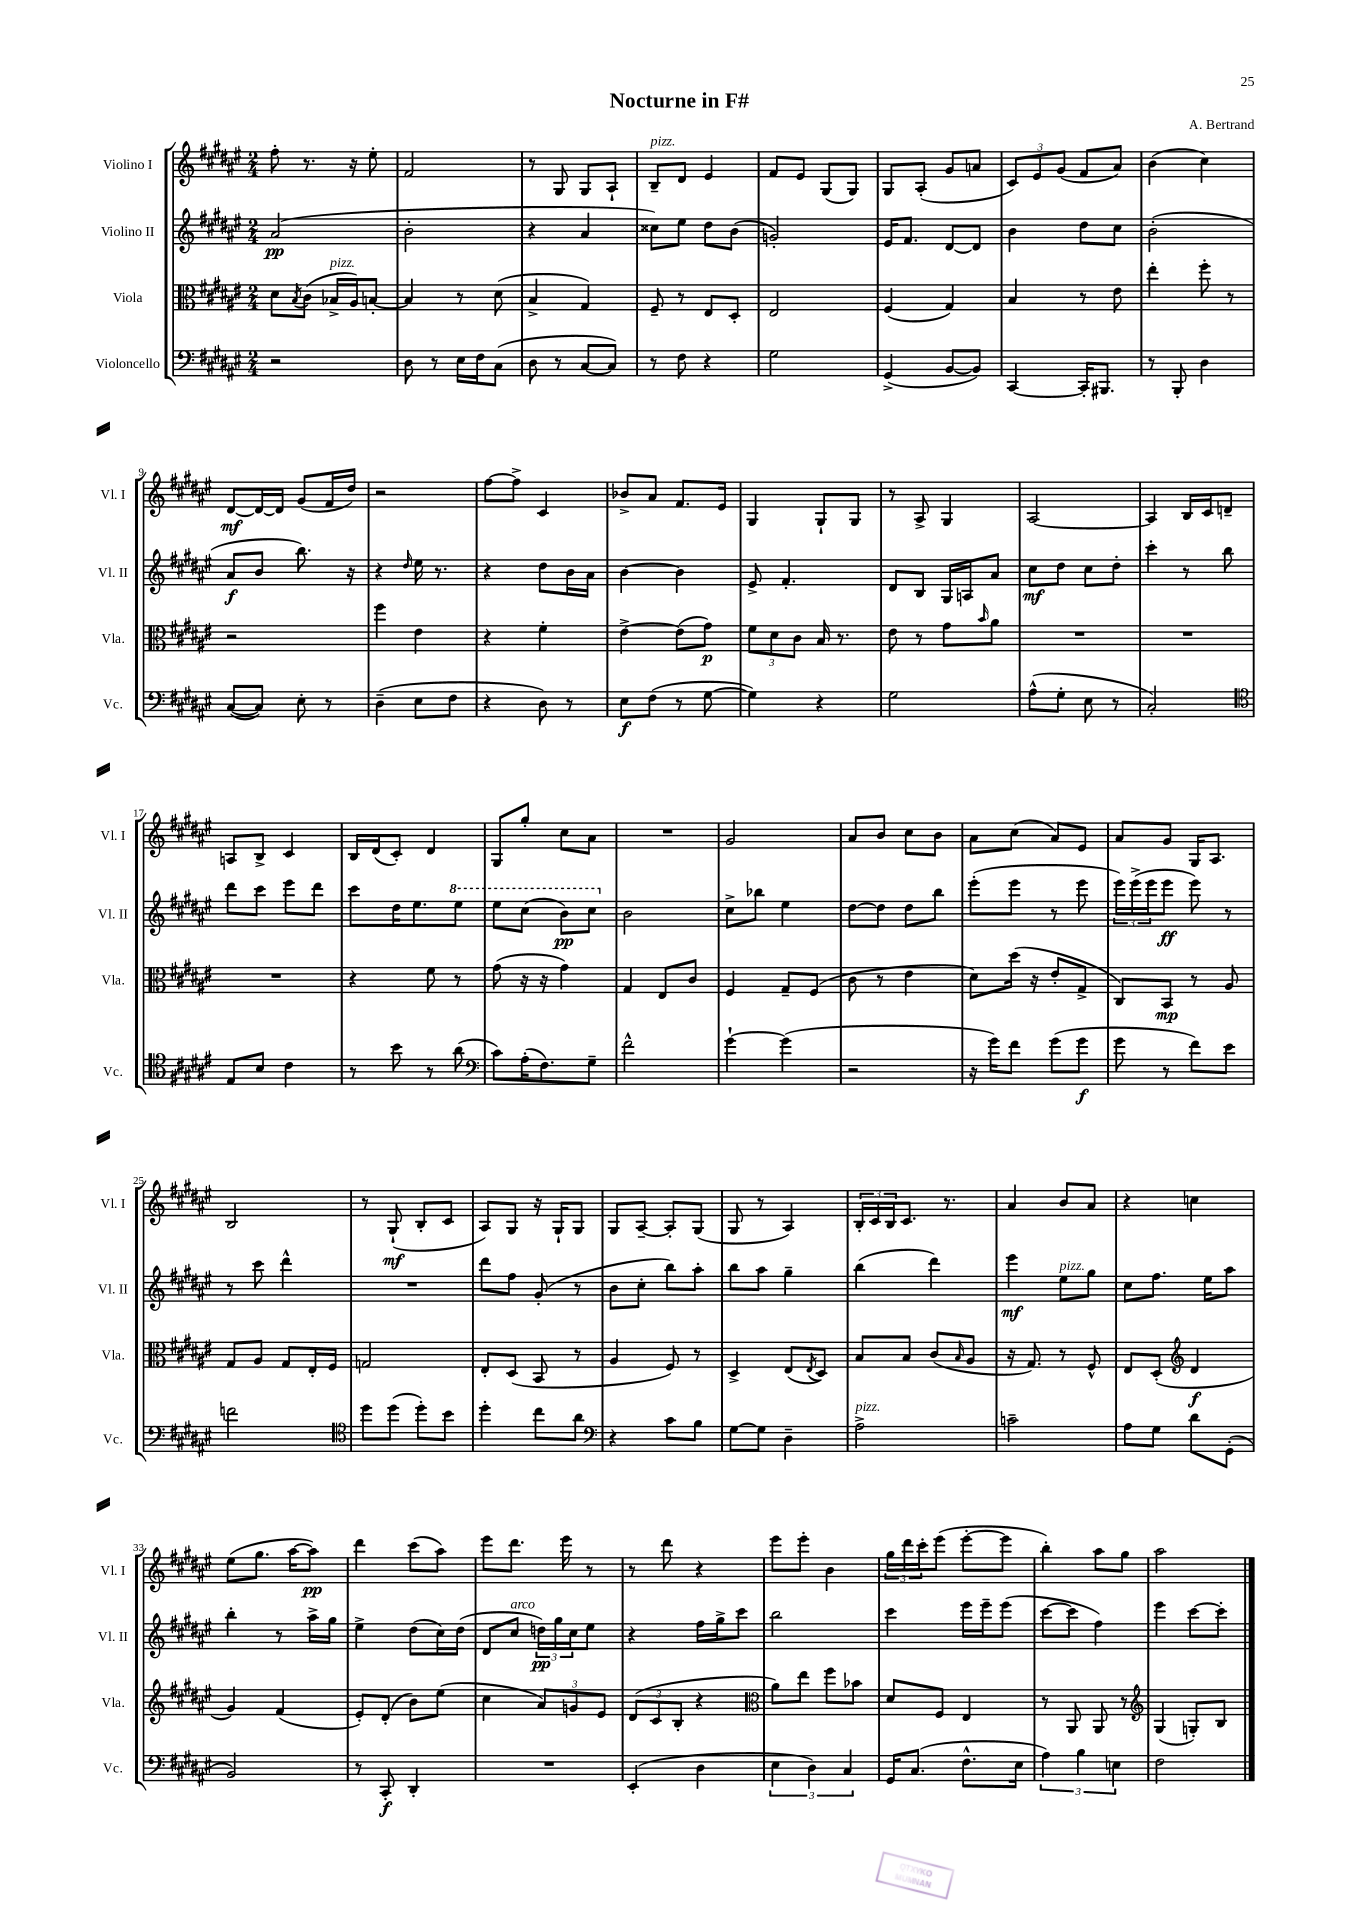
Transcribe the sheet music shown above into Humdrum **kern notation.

**kern	**dynam	**kern	**dynam	**kern	**dynam	**kern	**dynam
*part4	*part4	*part3	*part3	*part2	*part2	*part1	*part1
*staff4	*staff4	*staff3	*staff3	*staff2	*staff2	*staff1	*staff1
*I"Violoncello	*	*I"Viola	*	*I"Violino II	*	*I"Violino I	*
*I'Vc.	*	*I'Vla.	*	*I'Vl. II	*	*I'Vl. I	*
*clefF4	*	*clefC3	*	*clefG2	*	*clefG2	*
*k[f#c#g#d#a#e#]	*	*k[f#c#g#d#a#e#]	*	*k[f#c#g#d#a#e#]	*	*k[f#c#g#d#a#e#]	*
*M2/4	*	*M2/4	*	*M2/4	*	*M2/4	*
=1	=1	=1	=1	=1	=1	=1	=1
2r	.	8d#\L	.	(2a#/	pp	8ff#'\	.
.	.	8qB/	.	.	.	.	.
.	.	(8c#\J	.	.	.	8.r	.
!	!	!LO:TX:a:i:t=pizz.	!	!	!	!	!
.	.	16B-X^/LL	.	.	.	.	.
.	.	16A#/J)	.	.	.	16r	.
.	.	[8Bn'/J	.	.	.	8ee#'\	.
=2	=2	=2	=2	=2	=2	=2	=2
8D#\	.	4B/]	.	2b'\	.	2f#/	.
8r	.	.	.	.	.	.	.
16E#\LL	.	8r	.	.	.	.	.
16F#\J	.	.	.	.	.	.	.
(8C#\J	.	(8d#\	.	.	.	.	.
=3	=3	=3	=3	=3	=3	=3	=3
8D#\	.	4B^/	.	4r	.	8r	.
8r	.	.	.	.	.	8G#/	.
[8C#/L	.	4G#/)	.	4a#/	.	8G#/L	.
8C#/J])	.	.	.	.	.	8A#`/J	.
=4	=4	=4	=4	=4	=4	=4	=4
!	!	!	!	!	!	!LO:TX:a:i:t=pizz.	!
8r	.	8F#~/	.	8cc##X\L)	.	8B~/L	.
8F#\	.	8r	.	8ee#\J	.	8d#/J	.
4r	.	8E#/L	.	8dd#\L	.	4e#/	.
.	.	8D#'/J	.	(8b\J	.	.	.
=5	=5	=5	=5	=5	=5	=5	=5
2G#\	.	2E#/	.	2gn'/)	.	8f#/L	.
.	.	.	.	.	.	8e#/J	.
.	.	.	.	.	.	(8G#/L	.
.	.	.	.	.	.	8G#/J)	.
=6	=6	=6	=6	=6	=6	=6	=6
(4GG#^/	.	(4F#/	.	16e#/KL	.	8G#/L	.
.	.	.	.	8.f#/J	.	.	.
.	.	.	.	.	.	(8A#'/J	.
[8BB/L	.	4G#/)	.	[8d#/L	.	8g#/L	.
8BB/J])	.	.	.	8d#/J]	.	8an/J	.
=7	=7	=7	=7	=7	=7	=7	=7
[4CC#/	.	4B/	.	4b\	.	12c#/L)	.
.	.	.	.	.	.	12e#/	.
.	.	.	.	.	.	(12g#/J	.
16CC#'/KL]	.	8r	.	8dd#\L	.	8f#/L	.
8.BBB#X/J	.	.	.	.	.	.	.
.	.	8e#\	.	8cc#\J	.	8a#/J)	.
=8	=8	=8	=8	=8	=8	=8	=8
8r	.	4ee#'\	.	(2b'\	.	(4b\	.
8BBB'/	.	.	.	.	.	.	.
4D#\	.	8ff#'\	.	.	.	4cc#\)	.
.	.	8r	.	.	.	.	.
!!LO:LB:g=z
=9	=9	=9	=9	=9	=9	=9	=9
([8C#/L	.	2r	.	8a#/L	f	[8d#/L	mf
8C#/J])	.	.	.	8b/J	.	16d#/L_	.
.	.	.	.	.	.	16d#/JJ]	.
8E#'\	.	.	.	8.bb\)	.	(8g#/L	.
8r	.	.	.	.	.	16f#/L	.
.	.	.	.	16r	.	16dd#/JJ)	.
=10	=10	=10	=10	=10	=10	=10	=10
(4D#~\	.	4ff#\	.	4r	.	2r	.
.	.	.	.	16qqdd#/	.	.	.
8E#\L	.	4e#\	.	16ee#\	.	.	.
.	.	.	.	8.r	.	.	.
8F#\J	.	.	.	.	.	.	.
=11	=11	=11	=11	=11	=11	=11	=11
4r	.	4r	.	4r	.	[8ff#\L	.
.	.	.	.	.	.	8ff#^\J]	.
8D#\)	.	4f#'\	.	8dd#\L	.	4c#/	.
8r	.	.	.	16b\L	.	.	.
.	.	.	.	16a#\JJ	.	.	.
=12	=12	=12	=12	=12	=12	=12	=12
8E#\L	f	[4e#^\	.	[4b\	.	8b-X^/L	.
(8F#\J	.	.	.	.	.	8a#/J	.
8r	.	(8e#\L]	.	4b\]	.	8.f#/L	.
[8G#\	.	8g#\J)	p	.	.	.	.
.	.	.	.	.	.	16e#/Jk	.
=13	=13	=13	=13	=13	=13	=13	=13
4G#\])	.	12f#\L	.	8e#^/	.	4G#/	.
.	.	12d#\	.	.	.	.	.
.	.	.	.	4.f#'/	.	.	.
.	.	12c#\J	.	.	.	.	.
4r	.	16B/	.	.	.	8G#`/L	.
.	.	8.r	.	.	.	.	.
.	.	.	.	.	.	8G#/J	.
=14	=14	=14	=14	=14	=14	=14	=14
2G#\	.	8e#\	.	8d#/L	.	8r	.
.	.	8r	.	8B/J	.	8A#^/	.
.	.	8g#\L	.	16G#/LL	.	4G#/	.
.	.	.	.	16An/J	.	.	.
.	.	16qqb/	.	.	.	.	.
.	.	8a#\J	.	8a#/J	.	.	.
=15	=15	=15	=15	=15	=15	=15	=15
(8A#^^\L	.	2r	.	8cc#\L	mf	[2A#/	.
8G#'\J	.	.	.	8dd#\J	.	.	.
8E#\	.	.	.	8cc#\L	.	.	.
8r	.	.	.	8dd#'\J	.	.	.
=16	=16	=16	=16	=16	=16	=16	=16
2C#'/)	.	2r	.	4ccc#'\	.	4A#/]	.
.	.	.	.	8r	.	16B/LL	.
.	.	.	.	.	.	16c#/J	.
.	.	.	.	8bb\	.	8dn~/J	.
!!LO:LB:g=z
=17	=17	=17	=17	=17	=17	=17	=17
*clefC4	*	*	*	*	*	*	*
8E#/L	.	2r	.	8ddd#\L	.	8An/L	.
8B/J	.	.	.	8ccc#\J	.	8B^/J	.
4c#\	.	.	.	8eee#\L	.	4c#/	.
.	.	.	.	8ddd#\J	.	.	.
=18	=18	=18	=18	=18	=18	=18	=18
8r	.	4r	.	8ccc#\L	.	16B/LL	.
.	.	.	.	.	.	(16d#/J	.
8b\	.	.	.	16dd#\K	.	8c#'/J)	.
.	.	.	.	8.ee#\	.	.	.
8r	.	8f#\	.	.	.	4d#/	.
*	*	*	*	*8va	*	*	*
(8a#\	.	8r	.	8eee#\J	.	.	.
=19	=19	=19	=19	=19	=19	=19	=19
*clefF4	*	*	*	*	*	*	*
8c#\L)	.	(8g#\	.	8eee#\L	.	8G#/L	.
(16A#'\K	.	16r	.	(8ccc#\J	.	8gg#'/J	.
8.F#\)	.	16r	.	.	.	.	.
.	.	4g#\)	.	8bb\L)	pp	8cc#\L	.
8G#~\J	.	.	.	8ccc#\J	.	8a#\J	.
=20	=20	=20	=20	=20	=20	=20	=20
*	*	*	*	*X8va	*	*	*
2f#^^\	.	4G#/	.	2b\	.	2r	.
.	.	8E#/L	.	.	.	.	.
.	.	8c#/J	.	.	.	.	.
=21	=21	=21	=21	=21	=21	=21	=21
[4g#`\	.	4F#/	.	8cc#^\L	.	2g#/	.
.	.	.	.	8bb-X\J	.	.	.
(4g#\]	.	8G#~/L	.	4ee#\	.	.	.
.	.	(8F#/J	.	.	.	.	.
=22	=22	=22	=22	=22	=22	=22	=22
2r	.	8c#\	.	[8dd#\L	.	8a#/L	.
.	.	8r	.	8dd#\J]	.	8b/J	.
.	.	4e#\	.	8dd#\L	.	8cc#\L	.
.	.	.	.	8bb\J	.	8b\J	.
=23	=23	=23	=23	=23	=23	=23	=23
16r	.	8d#\L)	.	(8eee#'\L	.	8a#\L	.
16g#\KL)	.	.	.	.	.	.	.
8f#\J	.	(16dd#\Jk	.	8eee#\J	.	(8cc#\J	.
.	.	16r	.	.	.	.	.
(8g#\L	.	8e#'/L	.	8r	.	8a#/L)	.
8g#\J	f	8G#^/J	.	8eee#\	.	8e#/J	.
=24	=24	=24	=24	=24	=24	=24	=24
8g#\	.	8C#/L)	.	24eee#\LL)	.	8a#/L	.
.	.	.	.	(24eee#^\	.	.	.
.	.	.	.	24eee#\J	.	.	.
8r	.	8BB/J	mp	8eee#\J	ff	8g#/J	.
8f#\L)	.	8r	.	8eee#\)	.	16G#/KL	.
.	.	.	.	.	.	8.A#/J	.
8e#\J	.	8A#/	.	8r	.	.	.
!!LO:LB:g=z
=25	=25	=25	=25	=25	=25	=25	=25
2fn\	.	8G#/L	.	8r	.	2B/	.
.	.	8A#/J	.	8ccc#\	.	.	.
.	.	8G#/L	.	4ddd#^^\	.	.	.
.	.	16E#'/L	.	.	.	.	.
.	.	16F#/JJ	.	.	.	.	.
=26	=26	=26	=26	=26	=26	=26	=26
*clefC4	*	*	*	*	*	*	*
8dd#\L	.	2Gn/	.	2r	.	8r	.
(8dd#\J	.	.	.	.	.	(8G#`/	mf
8dd#'\L)	.	.	.	.	.	8B'/L	.
8b\J	.	.	.	.	.	8c#/J	.
=27	=27	=27	=27	=27	=27	=27	=27
4dd#'\	.	8E#'/L	.	8ddd#\L	.	8A#/L)	.
.	.	(8D#/J	.	8ff#\J	.	8G#/J	.
8cc#\L	.	8BB/	.	(8g#'/	.	16r	.
.	.	.	.	.	.	16G#`/KL	.
8a#\J	.	8r	.	8r	.	8G#/J	.
=28	=28	=28	=28	=28	=28	=28	=28
*clefF4	*	*	*	*	*	*	*
4r	.	4A#/	.	8b\L	.	8G#/L	.
.	.	.	.	8cc#'\J	.	[8A#~/J	.
8c#\L	.	8F#/)	.	8bb\L)	.	8A#'/L]	.
8B\J	.	8r	.	8aa#'\J	.	(8G#/J	.
=29	=29	=29	=29	=29	=29	=29	=29
[8G#\L	.	4D#^/	.	8bb\L	.	8G#/	.
8G#\J]	.	.	.	8aa#\J	.	8r	.
4D#~\	.	(8E#/L	.	4gg#~\	.	4A#/)	.
.	.	8qE#/	.	.	.	.	.
.	.	8D#/J)	.	.	.	.	.
=30	=30	=30	=30	=30	=30	=30	=30
!LO:TX:a:i:t=pizz.	!	!	!	!	!	!	!
2A#^\	.	8B/L	.	(4bb\	.	24B'/LL	.
.	.	.	.	.	.	24c#/	.
.	.	.	.	.	.	24B/J	.
.	.	8B/J	.	.	.	8.c#/J	.
.	.	(8c#/L	.	4ddd#\)	.	.	.
.	.	.	.	.	.	8.r	.
.	.	16qqB/	.	.	.	.	.
.	.	8A#/J	.	.	.	.	.
=31	=31	=31	=31	=31	=31	=31	=31
2cn~\	.	16r	.	4eee#\	mf	4a#/	.
.	.	8.G#/)	.	.	.	.	.
!	!	!	!	!LO:TX:a:i:t=pizz.	!	!	!
.	.	8r	.	8ee#\L	.	8b/L	.
.	.	8F#^^/	.	8gg#\J	.	8a#/J	.
=32	=32	=32	=32	=32	=32	=32	=32
8A#\L	.	8E#/L	.	8cc#\L	.	4r	.
8G#\J	.	(8D#'/J	.	8.ff#\J	.	.	.
*	*	*clefG2	*	*	*	*	*
8d#\L	.	4d#/	f	.	.	4ccn\	.
.	.	.	.	16ee#\KL	.	.	.
(8GG#'\J	.	.	.	8aa#\J	.	.	.
!!LO:LB:g=z
=33	=33	=33	=33	=33	=33	=33	=33
2BB/)	.	4g#/)	.	4bb'\	.	(8ee#\L	.
.	.	.	.	.	.	8.gg#\J	.
.	.	(4f#/	.	8r	.	.	.
.	.	.	.	.	.	[16aa#\KL	.
.	.	.	.	16aa#^\LL	.	8aa#\J])	pp
.	.	.	.	16gg#\JJ	.	.	.
=34	=34	=34	=34	=34	=34	=34	=34
8r	.	8e#'/L)	.	4ee#^\	.	4ddd#\	.
8CC#'/	f	(8d#'/J	.	.	.	.	.
4DD#'/	.	8b\L)	.	(8dd#\L	.	(8ccc#\L	.
.	.	(8ee#\J	.	16cc#\L)	.	8aa#\J)	.
.	.	.	.	(16dd#\JJ	.	.	.
=35	=35	=35	=35	=35	=35	=35	=35
2r	.	4cc#\	.	8d#/L	.	8eee#\L	.
!	!	!	!	!LO:TX:a:i:t=arco	!	!	!
.	.	.	.	8cc#/J	.	8.ddd#\J	.
.	.	12a#/L)	.	24ddn\LL)	pp	.	.
.	.	.	.	24gg#\	.	.	.
.	.	.	.	.	.	16eee#\	.
.	.	12gn/	.	24cc#\J	.	.	.
.	.	.	.	8ee#\J	.	8r	.
.	.	12e#/J	.	.	.	.	.
=36	=36	=36	=36	=36	=36	=36	=36
(4EE#'/	.	(12d#/L	.	4r	.	8r	.
.	.	12c#/	.	.	.	.	.
.	.	.	.	.	.	8ddd#\	.
.	.	12B'/J	.	.	.	.	.
4D#\	.	4r	.	16ff#\LL	.	4r	.
.	.	.	.	16gg#^\J	.	.	.
.	.	.	.	8ccc#\J	.	.	.
=37	=37	=37	=37	=37	=37	=37	=37
*	*	*clefC3	*	*	*	*	*
6E#\	.	8a#\L)	.	2bb\	.	8eee#\L	.
.	.	8ee#\J	.	.	.	8eee#'\J	.
6D#\)	.	.	.	.	.	.	.
.	.	8ff#\L	.	.	.	4b\	.
6C#/	.	.	.	.	.	.	.
.	.	8b-X\J	.	.	.	.	.
=38	=38	=38	=38	=38	=38	=38	=38
16GG#/KL	.	8d#/L	.	4ccc#\	.	24gg#\LL	.
.	.	.	.	.	.	24ddd#\	.
(8.C#/J	.	.	.	.	.	.	.
.	.	.	.	.	.	24ccc#'\J	.
.	.	8F#/J	.	.	.	(8eee#\J	.
8.F#^^\L	.	4E#/	.	16eee#\LL	.	[8eee#'\L	.
.	.	.	.	16eee#~\J	.	.	.
.	.	.	.	(8eee#\J	.	8eee#\J]	.
16E#\Jk	.	.	.	.	.	.	.
=39	=39	=39	=39	=39	=39	=39	=39
6A#\)	.	8r	.	[8ccc#\L	.	4bb'\)	.
.	.	8AA#/	.	8ccc#\J]	.	.	.
6B\	.	.	.	.	.	.	.
.	.	8AA#/	.	4ff#\)	.	8aa#\L	.
6En\	.	.	.	.	.	.	.
.	.	8r	.	.	.	8gg#\J	.
=40	=40	=40	=40	=40	=40	=40	=40
*	*	*clefG2	*	*	*	*	*
2F#\	.	(4G#/	.	4eee#\	.	2aa#\	.
.	.	8Gn'/L)	.	[8ccc#\L	.	.	.
.	.	8B/J	.	8ccc#'\J]	.	.	.
==	==	==	==	==	==	==	==
*-	*-	*-	*-	*-	*-	*-	*-
